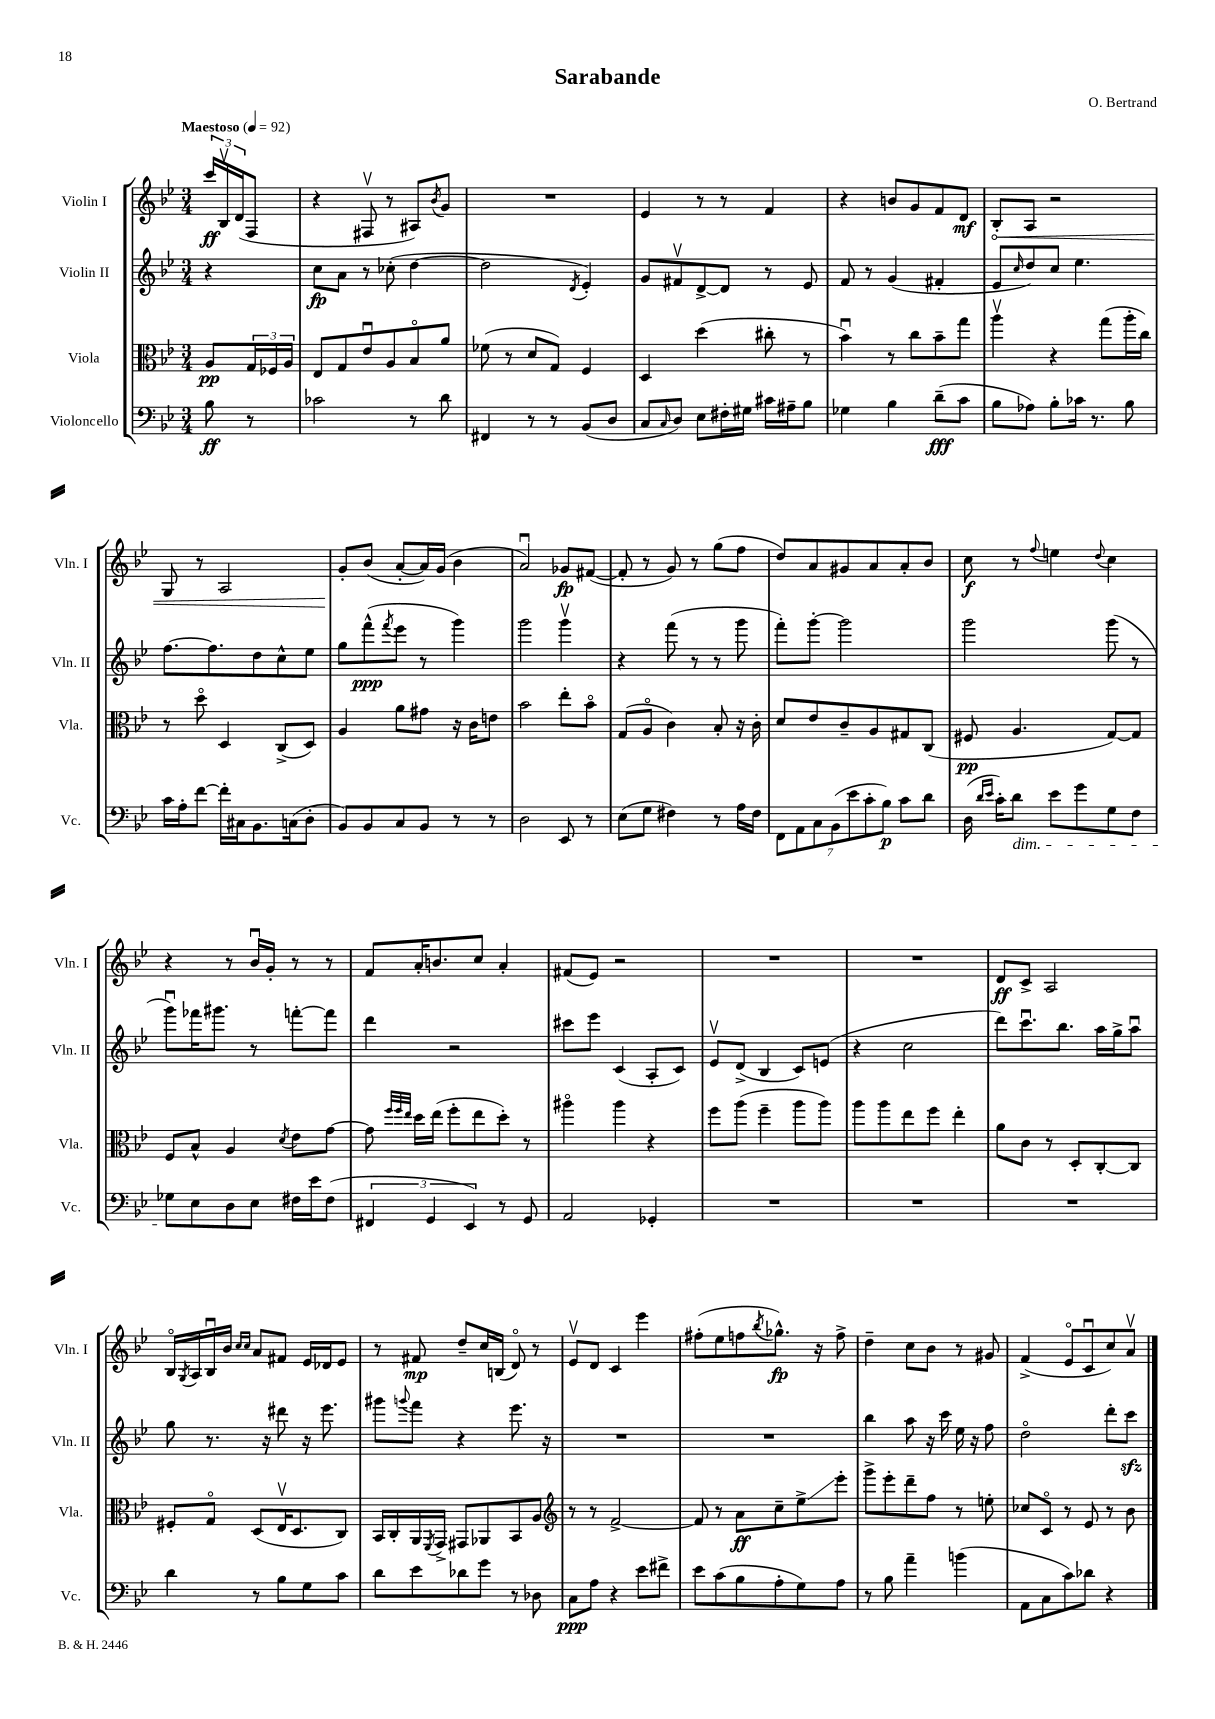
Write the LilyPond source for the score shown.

\header { title = "Sarabande" composer = "O. Bertrand" }
<<
\new StaffGroup <<
\new Staff = "s0" \with { instrumentName = "Violin I" shortInstrumentName = "Vln. I" } {
    \clef treble \key bes \major \numericTimeSignature \time 3/4 \partial 4 \tempo "Maestoso" 4 = 92
    \tuplet 3/2 { c'''16\ff bes16\upbow d'16( } f8 |
    r4 fis8\upbow r8 ais8) \acciaccatura { bes'8 } g'8 |
    R2. |
    ees'4 r8 r8 f'4 |
    r4 b'8 g'8 f'8 d'8\mf |
    \once \override Hairpin.circled-tip = ##t bes8-.\< a8 r2 |
    g8 r8 a2 |
    g'8-.\! bes'8( a'8~-. a'16) g'16( bes'4 |
    a'2\downbow) ges'8\fp fis'8~( |
    fis'8-. r8 g'8) r8 g''8( f''8 |
    d''8) a'8 gis'8 a'8 a'8-. bes'8 |
    c''8\f r8 \appoggiatura { f''8 } e''4 \appoggiatura { d''8 } c''4 |
    r4 r8 bes'16\downbow g'16-. r8 r8 |
    f'8 a'16-. b'8. c''8 a'4-. |
    fis'8( ees'8) r2 |
    R2. |
    R2. |
    d'8\ff c'8-> a2 |
    bes16\flageolet \acciaccatura { g8 } a16 bes16\downbow bes'16 \grace { c''16 c''16 } a'8 fis'8 ees'16 des'16 ees'8 |
    r8 fis'8\mp d''8-- c''16 b16( d'8\flageolet) r8 |
    ees'8\upbow d'8 c'4 ees'''4 |
    fis''8-.( ees''8 f''8 \acciaccatura { bes''8 } ges''8.-^\fp) r16 f''8-> |
    d''4-- c''8 bes'8 r8 gis'8 |
    f'4->( ees'8\flageolet c'8\downbow c''8) a'8\upbow \bar "|." |
}
\new Staff = "s1" \with { instrumentName = "Violin II" shortInstrumentName = "Vln. II" } {
    \clef treble \key bes \major \numericTimeSignature \time 3/4 \partial 4
    r4 |
    c''8\fp a'8 r8 ces''8-.( d''4~ |
    d''2 \acciaccatura { d'8 } ees'4-.) |
    g'8 fis'8\upbow d'8~-> d'8 r8 ees'8 |
    f'8 r8 g'4( fis'4-. |
    ees'8 \grace { c''16 } d''8) c''8 ees''4. |
    f''8.~ f''8. d''8 c''8-^ ees''8 |
    g''8 f'''8-^\ppp( \acciaccatura { f'''8 } ees'''8 r8 g'''4) |
    g'''2 g'''4\upbow |
    r4 f'''8( r8 r8 g'''8 |
    f'''8-.) g'''8~-. g'''2 |
    g'''2 g'''8( r8 |
    g'''8\downbow) fes'''16 gis'''8. r8 f'''8~-. f'''8 |
    d'''4 r2 |
    cis'''8 ees'''8 c'4( a8-. c'8) |
    ees'8\upbow d'8->( bes4 c'8) e'8( |
    r4 c''2 |
    d'''8) c'''8.\downbow bes''8. a''16 g''16-> a''8\downbow |
    g''8 r8. r16 dis'''8 r16 ees'''8. |
    gis'''8 \appoggiatura { g'''8 } f'''8 r4 ees'''8. r16 |
    R2. |
    R2. |
    bes''4 a''8 r16 c'''16 ees''16 r16 f''8 |
    d''2\flageolet d'''8-. c'''8\sfz \bar "|." |
}
\new Staff = "s2" \with { instrumentName = "Viola" shortInstrumentName = "Vla." } {
    \clef alto \key bes \major \numericTimeSignature \time 3/4 \partial 4
    a8\pp \tuplet 3/2 { g16 fes16 a16 } |
    ees8 g8 ees'8\downbow a8 bes8\flageolet a'8 |
    fes'8( r8 d'8 g8) f4 |
    d4 d''4( cis''8-. r8 |
    bes'4\downbow) r8 c''8 bes'8-- g''8 |
    a''4\upbow r4 g''8( a''16-. c''16) |
    r8 d''8\flageolet d4 c8->( d8) |
    a4 a'8 gis'8 r16 c'16 e'8 |
    bes'2 ees''8-. bes'8\flageolet |
    g8( a8\flageolet c'4) bes8-. r16 c'16-. |
    d'8 ees'8 c'8-- a8 gis8 c8( |
    fis8\pp a4. g8~) g8 |
    f8 bes8-^ a4 \acciaccatura { d'8 } ees'8 g'8~ |
    g'8 \grace { f''32 f''32 ees''32 } d''16 ees''16( f''8-. ees''8 d''8-.) r8 |
    ais''4\flageolet ais''4 r4 |
    f''8 a''8( f''4-- a''8 a''8) |
    a''8 a''8 ees''8 f''8 ees''4-. |
    a'8 c'8 r8 d8-. c8~-. c8 |
    fis8-. g8\flageolet d8( ees16\upbow d8. c8) |
    bes,16 c16-. a,16 \acciaccatura { f,8 } g,16-> gis,8 aes,8 bes,8 a8 |
    \clef treble r8 r8 f'2~-> |
    f'8 r8 a'8\ff c''8-- ees''8->\glissando ees'''8-. |
    g'''8-> ees'''8-. d'''8-- f''8 r8 e''8-. |
    ces''8 c'8\flageolet r8 ees'8 r8 bes'8 \bar "|." |
}
\new Staff = "s3" \with { instrumentName = "Violoncello" shortInstrumentName = "Vc." } {
    \clef bass \key bes \major \numericTimeSignature \time 3/4 \partial 4
    bes8\ff r8 |
    ces'2 r8 d'8 |
    fis,4 r8 r8 bes,8( d8 |
    c8 \grace { c16 } d8) ees8 fis16-. gis16 cis'16 ais16-- bes8 |
    ges4 bes4 d'8--\fff( c'8 |
    bes8 aes8) bes8-. ces'16 r8. bes8 |
    c'16 a16-. f'8~ f'16-. cis16 bes,8. c16( d8-. |
    bes,8) bes,8 c8 bes,8 r8 r8 |
    d2 ees,8 r8 |
    ees8( g8 fis4) r8 a16 fis16 |
    \tuplet 7/4 { f,8 a,8 c8 bes,8( ees'8 c'8-. bes8\p) } c'8 d'8 |
    d16( \grace { d'16 ees'16 } c'16-.) d'8\dim ees'8 g'8 g8 f8 |
    ges8\! ees8 d8 ees8 fis16 ees'16 fis8( |
    \tuplet 3/2 { fis,4 g,4 ees,4) } r8 g,8 |
    a,2 ges,4-. |
    R2. |
    R2. |
    R2. |
    d'4 r8 bes8 g8 c'8 |
    d'8 ees'8 des'8 g'8 r8 des8 |
    c8\ppp a8 r4 ees'8 fis'8-> |
    ees'8 c'8( bes8 a8-. g8) a8 |
    r8 bes8 a'4-- b'4( |
    a,8 c8 c'8) des'8 r4 \bar "|." |
}
>>
>>
\layout { \context { \Score \remove "Bar_number_engraver" } }
